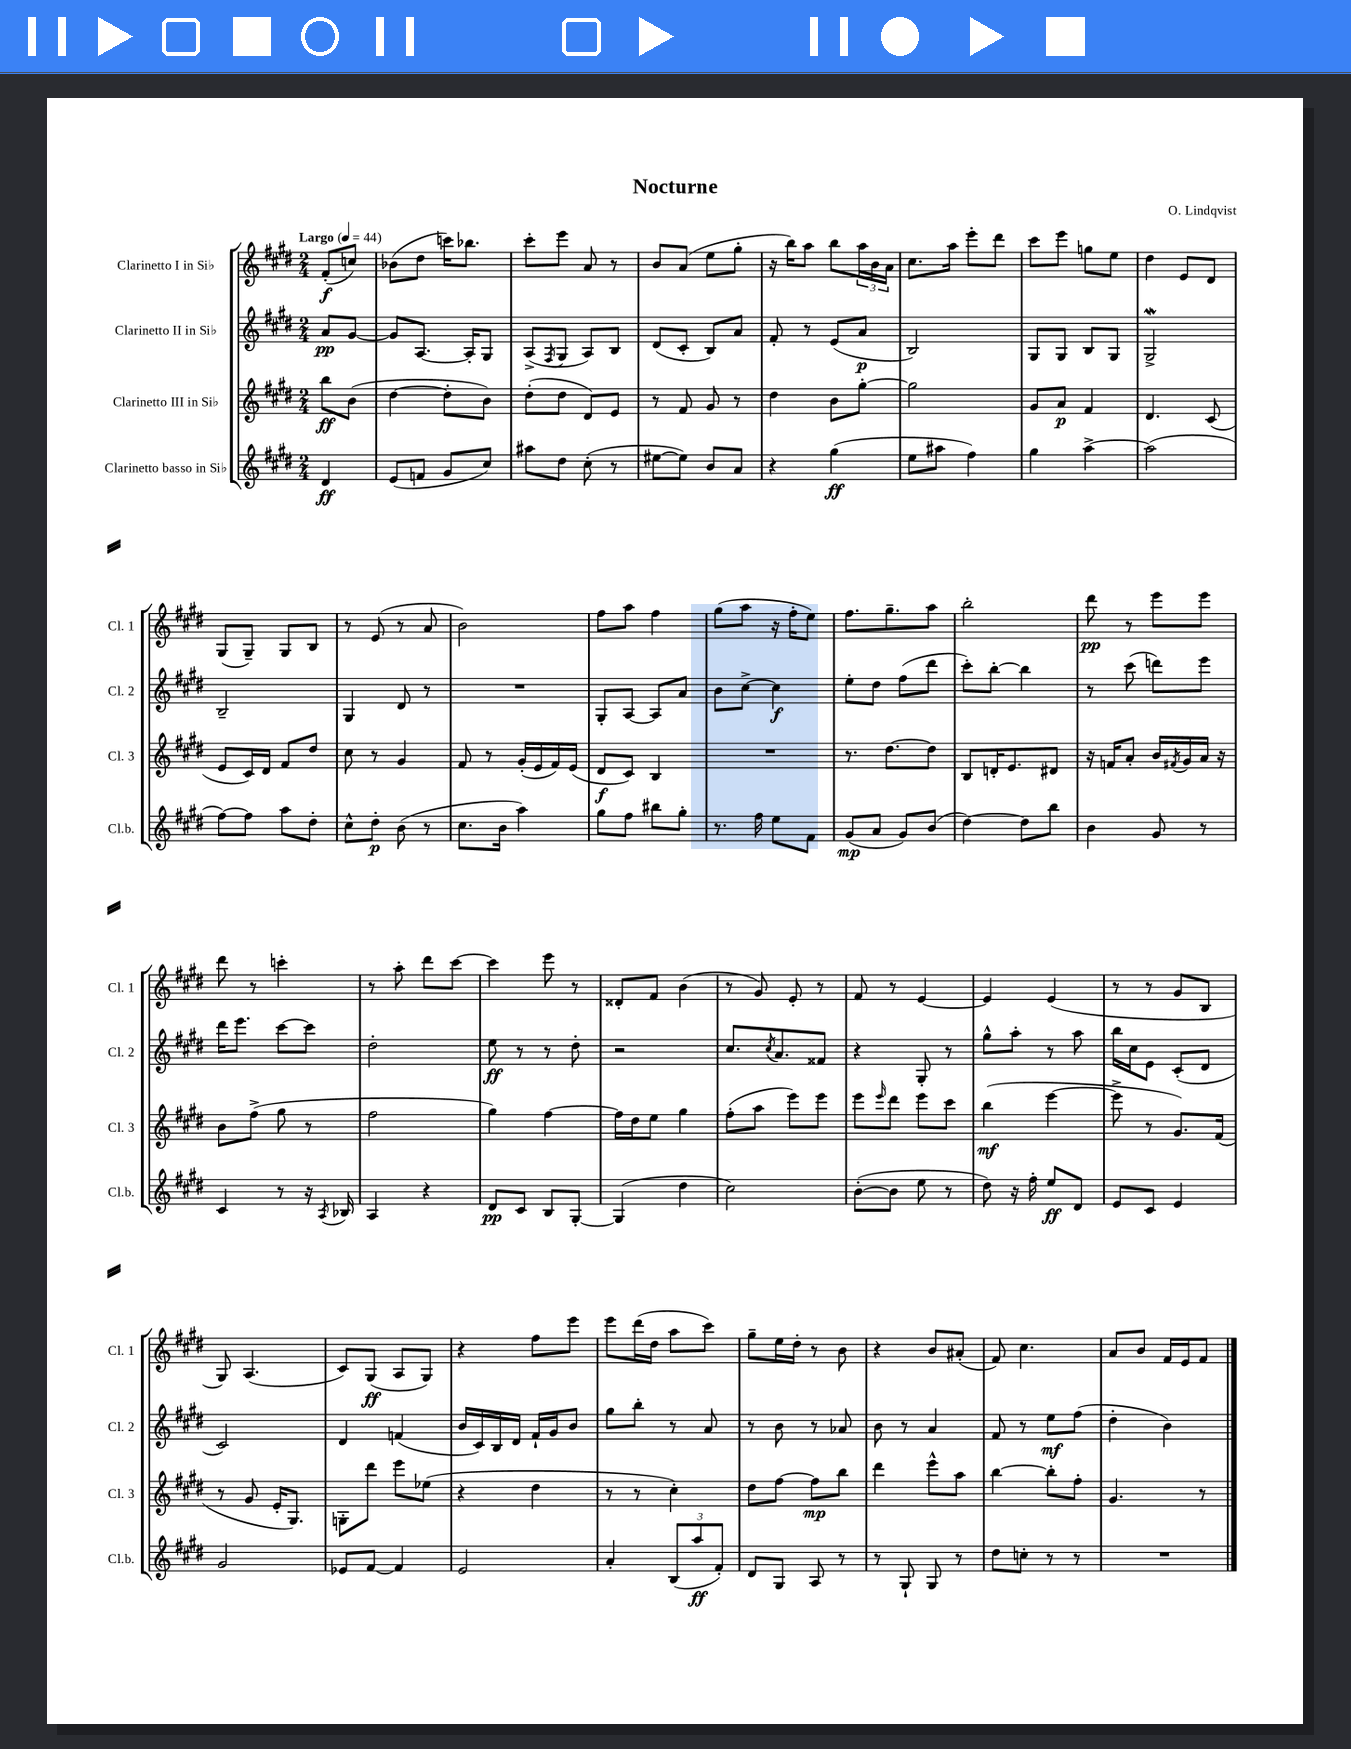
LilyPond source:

\header { title = "Nocturne" composer = "O. Lindqvist" }
<<
\new StaffGroup <<
\new Staff = "s0" \with { instrumentName = "Clarinetto I in Sib" shortInstrumentName = "Cl. 1" } {
    \clef treble \key e \major \numericTimeSignature \time 2/4 \partial 4 \tempo "Largo" 4 = 44
    fis'8-.\f( c''8) |
    bes'8( dis''8 c'''16) bes''8. |
    cis'''8-. e'''8 a'8 r8 |
    b'8 a'8( e''8 gis''8-. |
    r16 b''16) a''8 b''8 \tuplet 3/2 { a''16 b'16 a'16 } |
    cis''8. a''16 e'''8-. dis'''8 |
    cis'''8 e'''8 g''8 e''8 |
    dis''4 e'8 dis'8 |
    gis8( gis8--) gis8 b8 |
    r8 e'8( r8 a'8 |
    b'2) |
    fis''8 a''8 fis''4 |
    gis''8( a''8 r16 fis''16-. e''8) |
    fis''8. gis''8.-- a''8 |
    b''2-. |
    dis'''8\pp r8 e'''8 e'''8 |
    dis'''8 r8 c'''4-. |
    r8 a''8-. dis'''8 cis'''8~ |
    cis'''4 e'''8 r8 |
    disis'8-. fis'8 b'4( |
    r8 gis'8) e'8-. r8 |
    fis'8 r8 e'4~ |
    e'4 e'4( |
    r8 r8 gis'8 b8 |
    gis8) a4.( |
    cis'8) gis8\ff( a8 gis8) |
    r4 fis''8 e'''8 |
    e'''8 dis'''16( dis''16 a''8 cis'''8) |
    gis''8-- e''16 dis''16-. r8 b'8 |
    r4 b'8 ais'8-.( |
    fis'8) cis''4. |
    a'8 b'8 fis'16 e'16 fis'8 \bar "|." |
}
\new Staff = "s1" \with { instrumentName = "Clarinetto II in Sib" shortInstrumentName = "Cl. 2" } {
    \clef treble \key e \major \numericTimeSignature \time 2/4 \partial 4
    a'8\pp gis'8~ |
    gis'8 a8.~ a16-. gis8 |
    a8->( \acciaccatura { fis8 } gis8 a8) b8 |
    dis'8( cis'8-. b8) a'8 |
    fis'8-. r8 e'8( a'8\p |
    b2) |
    gis8 gis8 b8 gis8 |
    gis2->\mordent |
    b2-- |
    gis4 dis'8 r8 |
    R2 |
    gis8-. a8~ a8 a'8 |
    b'8 cis''8~-> cis''4\f |
    e''8-. dis''8 fis''8( dis'''8 |
    cis'''8-.) b''8~-. b''4 |
    r8 cis'''8( d'''8) e'''8 |
    dis'''16 e'''8. cis'''8~ cis'''8 |
    dis''2-. |
    e''8\ff r8 r8 dis''8-. |
    r2 |
    cis''8. \acciaccatura { cis''8 } a'8. fisis'8 |
    r4 gis8-. r8 |
    gis''8-^ a''8-. r8 a''8 |
    b''16 cis''16 e'8 cis'8-.( dis'8 |
    cis'2) |
    dis'4 f'4( |
    b'16 cis'16) b16 dis'16 fis'16-! gis'16 b'8 |
    gis''8 b''8-. r8 a'8 |
    r8 b'8 r8 aes'8 |
    b'8 r8 a'4 |
    fis'8 r8 e''8\mf fis''8( |
    dis''4-. b'4) \bar "|." |
}
\new Staff = "s2" \with { instrumentName = "Clarinetto III in Sib" shortInstrumentName = "Cl. 3" } {
    \clef treble \key e \major \numericTimeSignature \time 2/4 \partial 4
    b''8\ff b'8( |
    dis''4~ dis''8-. b'8) |
    dis''8-.( dis''8 dis'8) e'8 |
    r8 fis'8 gis'8 r8 |
    dis''4 b'8 gis''8~-. |
    gis''2 |
    gis'8 a'8\p fis'4 |
    dis'4. cis'8( |
    e'8 cis'16) dis'16 fis'8 dis''8 |
    cis''8 r8 gis'4 |
    fis'8 r8 gis'16-.( e'16 fis'16) e'16( |
    dis'8\f cis'8) b4 |
    R2 |
    r8. dis''8.~ dis''8 |
    b8 d'16-. e'8. dis'8 |
    r16 f'16 a'8-. b'16 \acciaccatura { fis'8 } gis'16 a'16 r16 |
    b'8 fis''8->( gis''8 r8 |
    fis''2 |
    gis''4) fis''4~ |
    fis''16 dis''16 e''8 gis''4 |
    fis''8-.( a''8 e'''8) e'''8 |
    e'''8 \grace { e'''16 } dis'''8 e'''8 cis'''8 |
    b''4\mf( e'''4~ |
    e'''8-> r8 gis'8.) fis'16( |
    r8 gis'8 e'16-. gis8.) |
    g8-. dis'''8 e'''8 ees''8( |
    r4 dis''4 |
    r8 r8 cis''4-.) |
    dis''8 fis''8~ fis''8\mp b''8 |
    dis'''4 e'''8-^ a''8 |
    b''4~ b''8-. fis''8-. |
    gis'4. r8 \bar "|." |
}
\new Staff = "s3" \with { instrumentName = "Clarinetto basso in Sib" shortInstrumentName = "Cl.b." } {
    \clef treble \key e \major \numericTimeSignature \time 2/4 \partial 4
    dis'4\ff |
    e'8( f'8 gis'8 cis''8) |
    ais''8 dis''8 cis''8-.( r8 |
    eis''8~ eis''8) b'8 a'8 |
    r4 gis''4\ff( |
    e''8 ais''8 fis''4) |
    gis''4 a''4~-> |
    a''2( |
    fis''8~) fis''8 a''8 dis''8-. |
    cis''8-^ dis''8-.\p b'8( r8 |
    cis''8. b'16 a''4) |
    gis''8 fis''8 bis''8 gis''8-. |
    r8. fis''16 e''8 fis'8 |
    gis'8\mp( a'8 gis'8) b'8( |
    dis''4~) dis''8 b''8 |
    b'4 gis'8 r8 |
    cis'4 r8 r16 \acciaccatura { a8 } bes16 |
    a4 r4 |
    dis'8\pp cis'8 b8 gis8~-. |
    gis4( dis''4 |
    cis''2) |
    b'8~-.( b'8 e''8 r8 |
    dis''8) r16 fis''16-. e''8\ff dis'8 |
    e'8 cis'8 e'4 |
    gis'2 |
    ees'8 fis'8~ fis'4 |
    e'2 |
    a'4-. \tuplet 3/2 { b8( a''8\ff fis'8-.) } |
    dis'8 gis8 a8 r8 |
    r8 gis8-! gis8 r8 |
    dis''8 c''8-. r8 r8 |
    R2 \bar "|." |
}
>>
>>
\layout { \context { \Score \remove "Bar_number_engraver" } }
